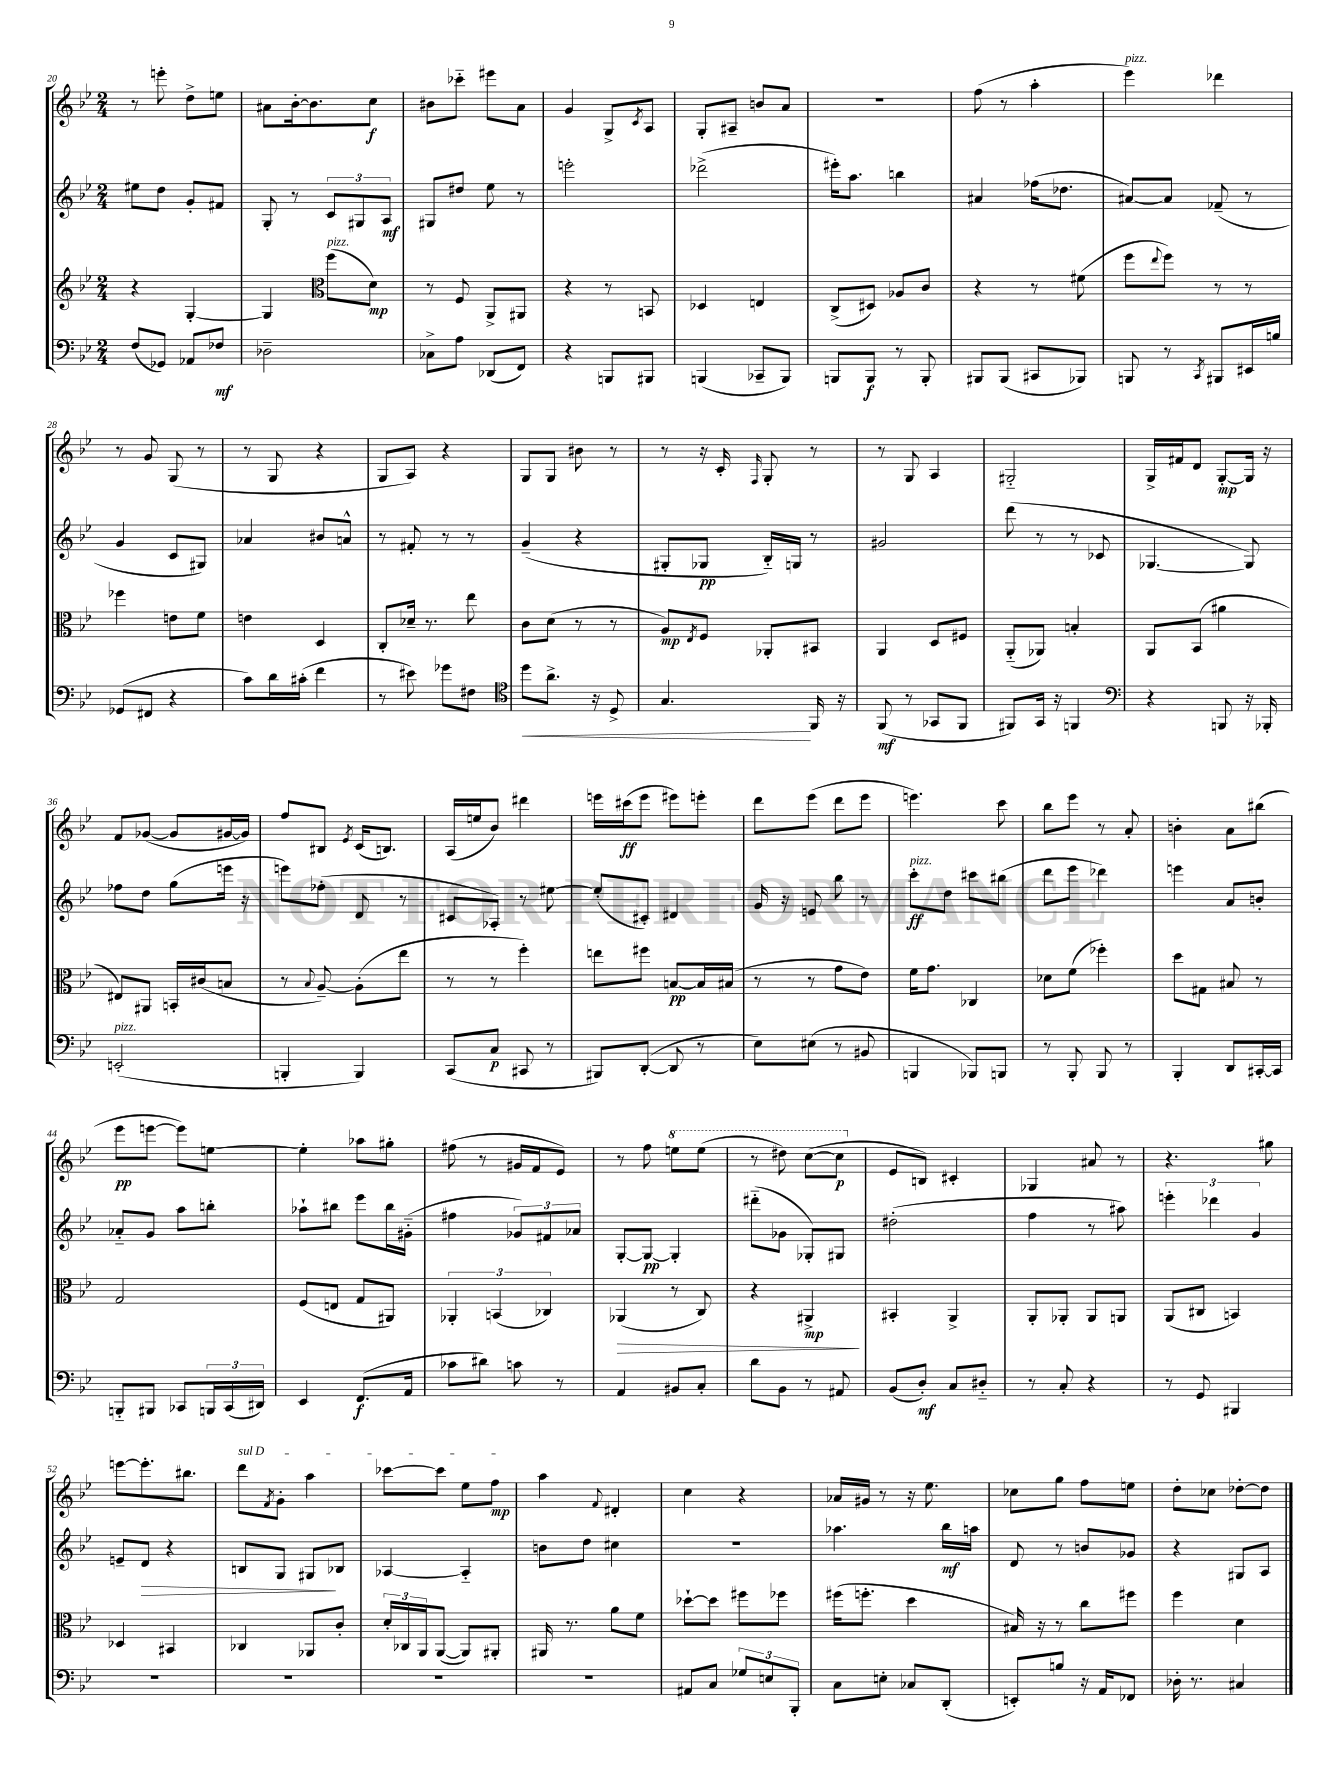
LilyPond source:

<<
\new StaffGroup <<
\new Staff = "s0" {
    \clef treble \key bes \major \numericTimeSignature \time 2/4
    r8 e'''8-. d''8-> e''8 |
    ais'8 bes'16~-. bes'8. c''8\f |
    bis'8 ces'''8-_ eis'''8 a'8 |
    g'4 g8-> \acciaccatura { c'8 } a8 |
    g8-. ais8-- b'8 a'8 |
    r2 |
    f''8( r8 a''4-. |
    ees'''4^\markup { \italic "pizz." }) des'''4 |
    r8 g'8 g8( r8 |
    r8 g8 r4 |
    g8 a8) r4 |
    g8 g8 bis'8 r8 |
    r8 r16 c'16-. \grace { f16 } g8-. r8 |
    r8 g8 a4 |
    gis2-_ |
    g16-> fis'16 d'8 g8~-.\mp g16 r16 |
    f'8 ges'8~( ges'8 gis'16~ gis'16) |
    f''8 bis8 \acciaccatura { ees'8 } c'16( b8.) |
    a16( e''16 bes'8) dis'''4 |
    e'''16 cis'''16\ff( e'''8 eis'''8) e'''8-. |
    d'''8 ees'''8( d'''8 ees'''8 |
    e'''4.) c'''8 |
    bes''8 ees'''8 r8 a'8-. |
    b'4-. a'8 bis''8( |
    ees'''8\pp e'''8~ e'''8) e''8~ |
    e''4-. aes''8 gis''8-. |
    fis''8( r8 gis'16 f'16 ees'8) |
    r8 f''8 \ottava #1 e'''8 e'''8( |
    r8 dis'''8) c'''8~( c'''8\p \ottava #0 |
    ees'8 b8) cis'4-. |
    ges4 ais'8 r8 |
    r4. gis''8 |
    e'''8~ e'''8.-. bis''8. |
    \once \override TextSpanner.bound-details.left.text = \markup { \italic "sul D" } d'''8\startTextSpan \acciaccatura { f'8 } g'8-. a''4 |
    ces'''8~ ces'''8 ees''8 f''8\mp\stopTextSpan |
    a''4 \appoggiatura { f'8 } dis'4-. |
    c''4 r4 |
    aes'16 gis'16 r8 r16 ees''8. |
    ces''8 g''8 f''8 e''8 |
    d''8-. ces''8 des''8~-. des''8 \bar "|." |
}
\new Staff = "s1" {
    \clef treble \key bes \major \numericTimeSignature \time 2/4
    eis''8 d''8 g'8-. fis'8 |
    g8-. r8 \tuplet 3/2 { c'8 gis8 a8\mf } |
    gis8 dis''8 ees''8 r8 |
    e'''2-. |
    des'''2->( |
    eis'''16-.) a''8. b''4 |
    ais'4 fes''16( des''8. |
    ais'8~) ais'8 fes'8--( r8 |
    g'4 c'8 gis8) |
    aes'4 bis'8 a'8-^ |
    r8 fis'8-. r8 r8 |
    g'4--( r4 |
    gis8-. ges8\pp bes16-_) g16 r8 |
    gis'2 |
    d'''8( r8 r8 ces'8 |
    ges4.~ ges8) |
    fes''8 d''8 g''8( e'''16 r16 |
    e'''8) fes''8-.( d'8 r8 |
    cis'8 aes8-.) r8 eis''8~ |
    eis''8-.( cis'8-.) dis'4 |
    g'16 r16 e'8 bes''8 r8 |
    c'''8-.\ff^\markup { \italic "pizz." } d''8 cis'''8 bis''8( |
    d'''8 ees'''8 des'''4) |
    e'''4 a'8 b'8-. |
    aes'8-_ g'8 a''8 b''8-. |
    aes''8-! bis''8 ees'''8 bis''16 gis'16-_( |
    fis''4 \tuplet 3/2 { ges'8) fis'8 aes'8 } |
    g8~-. g8~\pp g4-. |
    dis'''8-_( ges'8 ges8-.) gis8 |
    dis''2-.( |
    f''4 r8 ais''8) |
    \tuplet 3/2 { e'''4-. des'''4 g'4 } |
    e'8-- d'8\> r4 |
    b8 g8 gis8\! bes8 |
    aes4~ aes4-_ |
    b'8 d''8 cis''4 |
    r2 |
    aes''4. bes''16\mf a''16 |
    d'8 r8 b'8 ges'8 |
    r4 gis8 a8 \bar "|." |
}
\new Staff = "s2" {
    \clef treble \key bes \major \numericTimeSignature \time 2/4
    r4 g4~-. |
    g4 \clef alto f''8^\markup { \italic "pizz." }( d'8\mp) |
    r8 f8 a,8-> ais,8 |
    r4 r8 b,8 |
    des4 e4 |
    c8->( dis8) aes8 c'8 |
    r4 r8 fis'8( |
    f''8 \appoggiatura { ees''8 } f''8) r8 r8 |
    fes''4 e'8 f'8 |
    e'4 d4 |
    c8-. des'16-- r8. ees''8 |
    c'8 d'8( r8 r8 |
    a8\mp) \acciaccatura { ees8 } f8 aes,8-. bis,8 |
    a,4 d8 fis8 |
    a,8-_( aes,8) b4-. |
    a,8 bes,8( ais'4 |
    eis8) ais,8 b,16-. cis'16( b8 |
    r8 \appoggiatura { bes8 } a8~--) a8-.( ees''8 |
    r8 r8 f''4-.) |
    e''8 fis''8 b8~\pp b16 bis16( |
    r8 r8 g'8 ees'8) |
    f'16 g'8. ces4 |
    des'8 f'8( fes''4-.) |
    d''8 gis8 bis8 r8 |
    g2 |
    f8( e8 g8 ais,8) |
    \tuplet 3/2 { aes,4-. b,4( ces4) } |
    aes,4\>( r8 c8) |
    r4 ais,4->\mp\! |
    bis,4-. a,4-> |
    a,8-. aes,8-. aes,8 a,8 |
    a,8( cis8 b,4) |
    des4 bis,4 |
    ces4 aes,8 c'8-. |
    \tuplet 3/2 { d'16-. ces16 a,16 } a,8~( a,8) ais,8-. |
    ais,16 r8. a'8 f'8 |
    des''8~-! des''8 fis''8 fes''8 |
    fis''16( f''8.-. d''4 |
    bis16) r16 r8 c''8 fis''8 |
    f''4 d'4 \bar "|." |
}
\new Staff = "s3" {
    \clef bass \key bes \major \numericTimeSignature \time 2/4
    f8( ges,8) aes,8 fes8\mf |
    des2-- |
    ces8-> a8 des,8( f,8) |
    r4 b,,8 bis,,8 |
    b,,4( ces,8-- b,,8) |
    b,,8 b,,8\f r8 b,,8-. |
    bis,,8 bis,,8( cis,8 bes,,8) |
    b,,8 r8 \acciaccatura { c,8 } bis,,8 eis,16 b16 |
    ges,8( fis,8 r4 |
    c'8) d'16 cis'16-.( f'4 |
    r8 eis'8) ges'8 fis8 |
    \clef tenor d''8\< a'8.-> r16 d8-> |
    g4.\! f,16 r16 |
    f,8\mf( r8 ges,8 f,8 |
    fis,8) g,16 r16 f,4 |
    \clef bass r4 b,,8 r16 bes,,16-. |
    e,2-.^\markup { \italic "pizz." }( |
    b,,4-. b,,4) |
    c,8( c8\p cis,8 r8 |
    bis,,8) d,8~-.( d,8 r8 |
    ees8) eis8( r8 bis,8 |
    b,,4 bes,,8) b,,8 |
    r8 bes,,8-. bes,,8 r8 |
    bes,,4-. d,8 cis,16~-. cis,16 |
    b,,8-_ bis,,8 ces,8 \tuplet 3/2 { b,,16 ces,16( dis,16) } |
    ees,4 f,8.\f( a,16 |
    ces'8 dis'8) c'8 r8 |
    a,4 bis,8 c8-. |
    d'8 bes,8 r8 ais,8 |
    bes,8( d8-.\mf) c8 dis8-_ |
    r8 c8-. r4 |
    r8 g,8 bis,,4 |
    R2 |
    R2 |
    R2 |
    R2 |
    ais,8 c8 \tuplet 3/2 { ges8 e8 bes,,8-. } |
    c8 e8-. ces8 d,8-.( |
    e,8-.) b8 r16 a,16 fes,8 |
    des16-. r8. cis4 \bar "|." |
}
>>
>>
\layout { \context { \Score currentBarNumber = #20 } }
